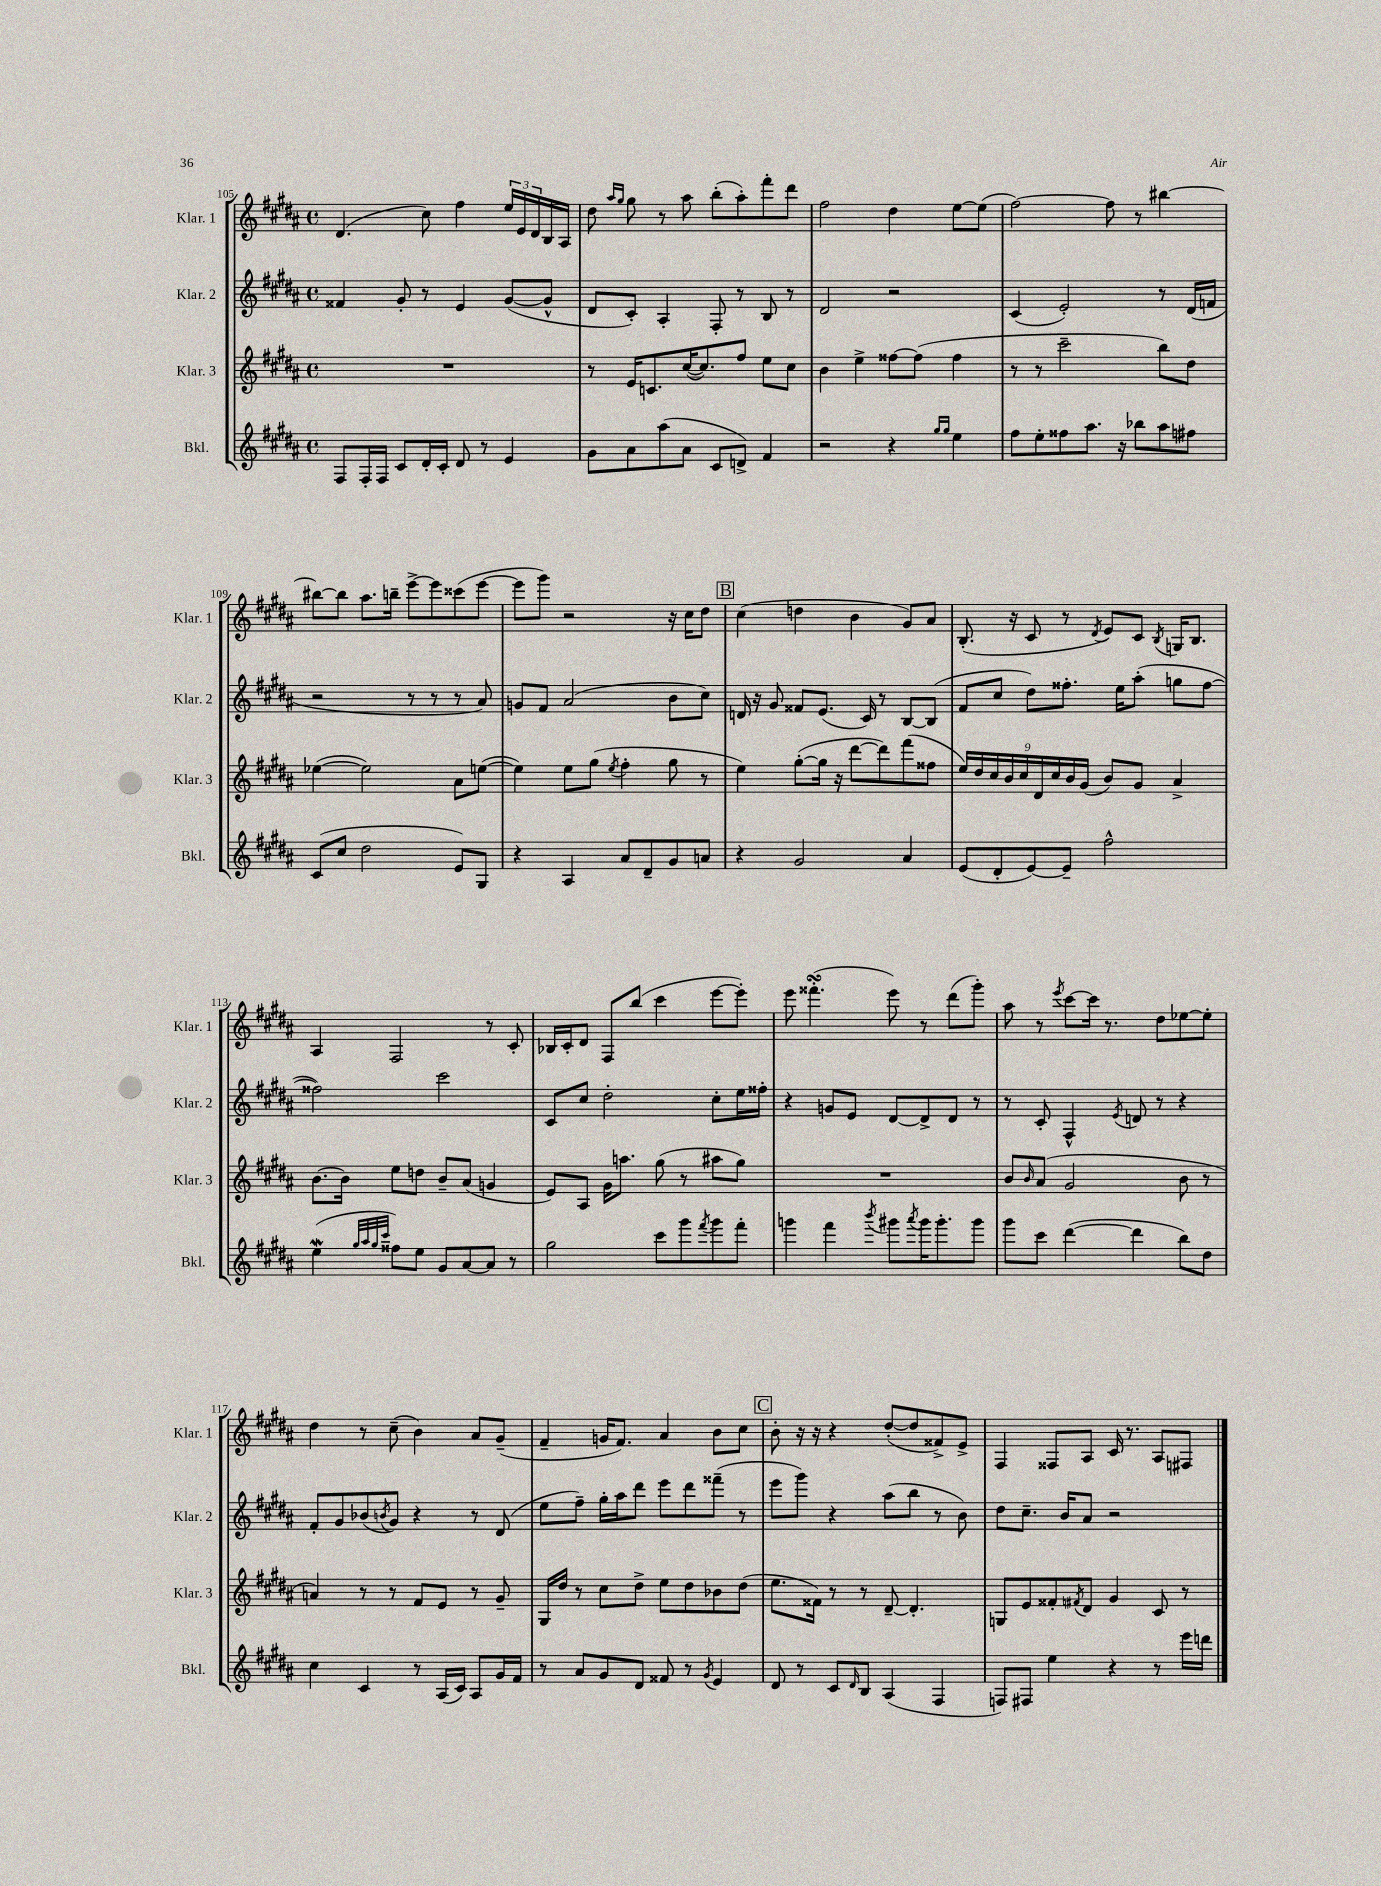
<<
\new StaffGroup <<
\new Staff = "s0" \with { instrumentName = "Klar. 1" shortInstrumentName = "Klar. 1" } {
    \clef treble \key b \major \defaultTimeSignature \time 4/4
    dis'4.( cis''8) fis''4 \tuplet 3/2 { e''16 e'16 dis'16 } b16 ais16 |
    dis''8 \grace { ais''16 gis''16 } gis''8 r8 ais''8 b''8-.( ais''8-.) fis'''8-. dis'''8 |
    fis''2 dis''4 e''8~ e''8( |
    fis''2~) fis''8 r8 bis''4~ |
    bis''8~ bis''8 ais''8. b''16-- e'''8~-> e'''8 cisis'''8( e'''8~ |
    e'''8 gis'''8) r2 r16 cis''16 dis''8 |
    \mark \markup { \box "B" } cis''4( d''4 b'4 gis'8) ais'8 |
    b8.-.( r16 cis'8 r8 \acciaccatura { dis'8 } e'8) cis'8 \acciaccatura { b8 } g16 b8. |
    ais4 fis2 r8 cis'8-. |
    bes16 cis'16-. dis'8 fis8 b''8( cis'''4 e'''8~ e'''8-.) |
    e'''8 fisis'''4.-.\turn( e'''8) r8 dis'''8( gis'''8-.) |
    ais''8 r8 \acciaccatura { e'''8 } cis'''8~ cis'''16 r8. dis''8 ees''8~ ees''8-. |
    dis''4 r8 cis''8--( b'4) ais'8 gis'8--( |
    fis'4-- g'16 fis'8.) ais'4 b'8 cis''8 |
    \mark \markup { \box "C" } b'8-. r16 r16 r4 dis''8~-.( dis''8 fisis'8->) e'8-> |
    fis4 fisis8 ais8 cis'16 r8. ais8 fis8 \bar "|." |
}
\new Staff = "s1" \with { instrumentName = "Klar. 2" shortInstrumentName = "Klar. 2" } {
    \clef treble \key b \major \defaultTimeSignature \time 4/4
    fisis'4 gis'8-. r8 e'4 gis'8~( gis'8-^ |
    dis'8 cis'8-.) ais4-. fis8-. r8 b8 r8 |
    dis'2 r2 |
    cis'4( e'2-.) r8 dis'16( f'16 |
    r2 r8 r8 r8 ais'8) |
    g'8 fis'8 ais'2( b'8 cis''8) |
    \mark \markup { \box "B" } d'16 r16 gis'8 fisis'8 e'8.( cis'16) r8 b8~ b8( |
    fis'8 cis''8 dis''8) fisis''8.-. e''16 ais''8-.( g''8 fisis''8~ |
    fisis''2) cis'''2 |
    cis'8 cis''8 dis''2-. cis''8-. e''16 fisis''16-. |
    r4 g'8 e'8 dis'8~ dis'8-> dis'8 r8 |
    r8 cis'8-. fis4-^ \acciaccatura { e'8 } d'8 r8 r4 |
    fis'8-. gis'8 bes'8( \acciaccatura { b'8 } gis'8) r4 r8 dis'8( |
    e''8 fis''8--) gis''16-. ais''16 dis'''8 e'''8 dis'''8 fisis'''8--( r8 |
    \mark \markup { \box "C" } e'''8 gis'''8) r4 ais''8( b''8 r8 b'8) |
    dis''8 cis''8.-- b'16 ais'8 r2 \bar "|." |
}
\new Staff = "s2" \with { instrumentName = "Klar. 3" shortInstrumentName = "Klar. 3" } {
    \clef treble \key b \major \defaultTimeSignature \time 4/4
    R1 |
    r8 e'16 c'8. cis''16~( cis''8.) fis''8 e''8 cis''8 |
    b'4 e''4-> fisis''8~ fisis''8( fisis''4 |
    r8 r8 cis'''2-- b''8) dis''8 |
    ees''4~( ees''2) ais'8 e''8~( |
    e''4) e''8 gis''8( \acciaccatura { e''8 } fis''4-. gis''8 r8 |
    \mark \markup { \box "B" } e''4) gis''8~-.( gis''16 r16 dis'''8~ dis'''8) fis'''8( fisis''8 |
    \tuplet 9/8 { e''16) dis''16 cis''16 b'16 cis''16 dis'16 cis''16 b'16 gis'16( } b'8) gis'8 ais'4-> |
    b'8.~ b'16 e''8 d''8 b'8-- ais'8( g'4 |
    e'8) ais8 gis'16 a''8. gis''8( r8 ais''8 gis''8) |
    R1 |
    b'8 \grace { b'16 } ais'8( gis'2 b'8 r8 |
    a'4) r8 r8 fis'8 e'8 r8 gis'8-- |
    gis16 dis''16 r8 cis''8 dis''8-> e''8 dis''8 bes'8 dis''8( |
    \mark \markup { \box "C" } e''8. fisis'16) r8 r8 dis'8~-- dis'4.-. |
    g8 e'8 fisis'8-. \acciaccatura { fis'8 } dis'8 gis'4 cis'8 r8 \bar "|." |
}
\new Staff = "s3" \with { instrumentName = "Bkl." shortInstrumentName = "Bkl." } {
    \clef treble \key b \major \defaultTimeSignature \time 4/4
    fis8 fis16-. fis16 cis'8 dis'16-. cis'16-. dis'8 r8 e'4 |
    gis'8 ais'8 ais''8( ais'8 cis'8 d'8->) fis'4 |
    r2 r4 \grace { gis''16 gis''16 } e''4 |
    fis''8 e''8-. fisis''8 ais''8. r16 bes''8 ais''8 fis''8 |
    cis'8( cis''8 dis''2 e'8) gis8 |
    r4 ais4 ais'8 dis'8-- gis'8 a'8 |
    \mark \markup { \box "B" } r4 gis'2 ais'4 |
    e'8( dis'8-. e'8~) e'8-- fis''2-^ |
    e''4\mordent( \grace { gis''32 ais''32 gis''32 cis'''32 } fisis''8) e''8 gis'8 ais'8~ ais'8 r8 |
    gis''2 cis'''8 gis'''8 \acciaccatura { fis'''8 } gis'''8 fis'''8-. |
    g'''4 fis'''4 \acciaccatura { b'''8 } gis'''8 \acciaccatura { ais'''8 } gis'''16 gis'''8.-. gis'''8 |
    gis'''8 cis'''8 dis'''4~( dis'''4 b''8) dis''8 |
    cis''4 cis'4 r8 ais16( cis'16) ais8 gis'16 fis'16 |
    r8 ais'8 gis'8 dis'8 fisis'8 r8 \acciaccatura { gis'8 } e'4 |
    \mark \markup { \box "C" } dis'8 r8 cis'8 \grace { dis'16 } b8 ais4( fis4 |
    f8) fis8 e''4 r4 r8 e'''16 d'''16 \bar "|." |
}
>>
>>
\layout { \context { \Score currentBarNumber = #105 } }
